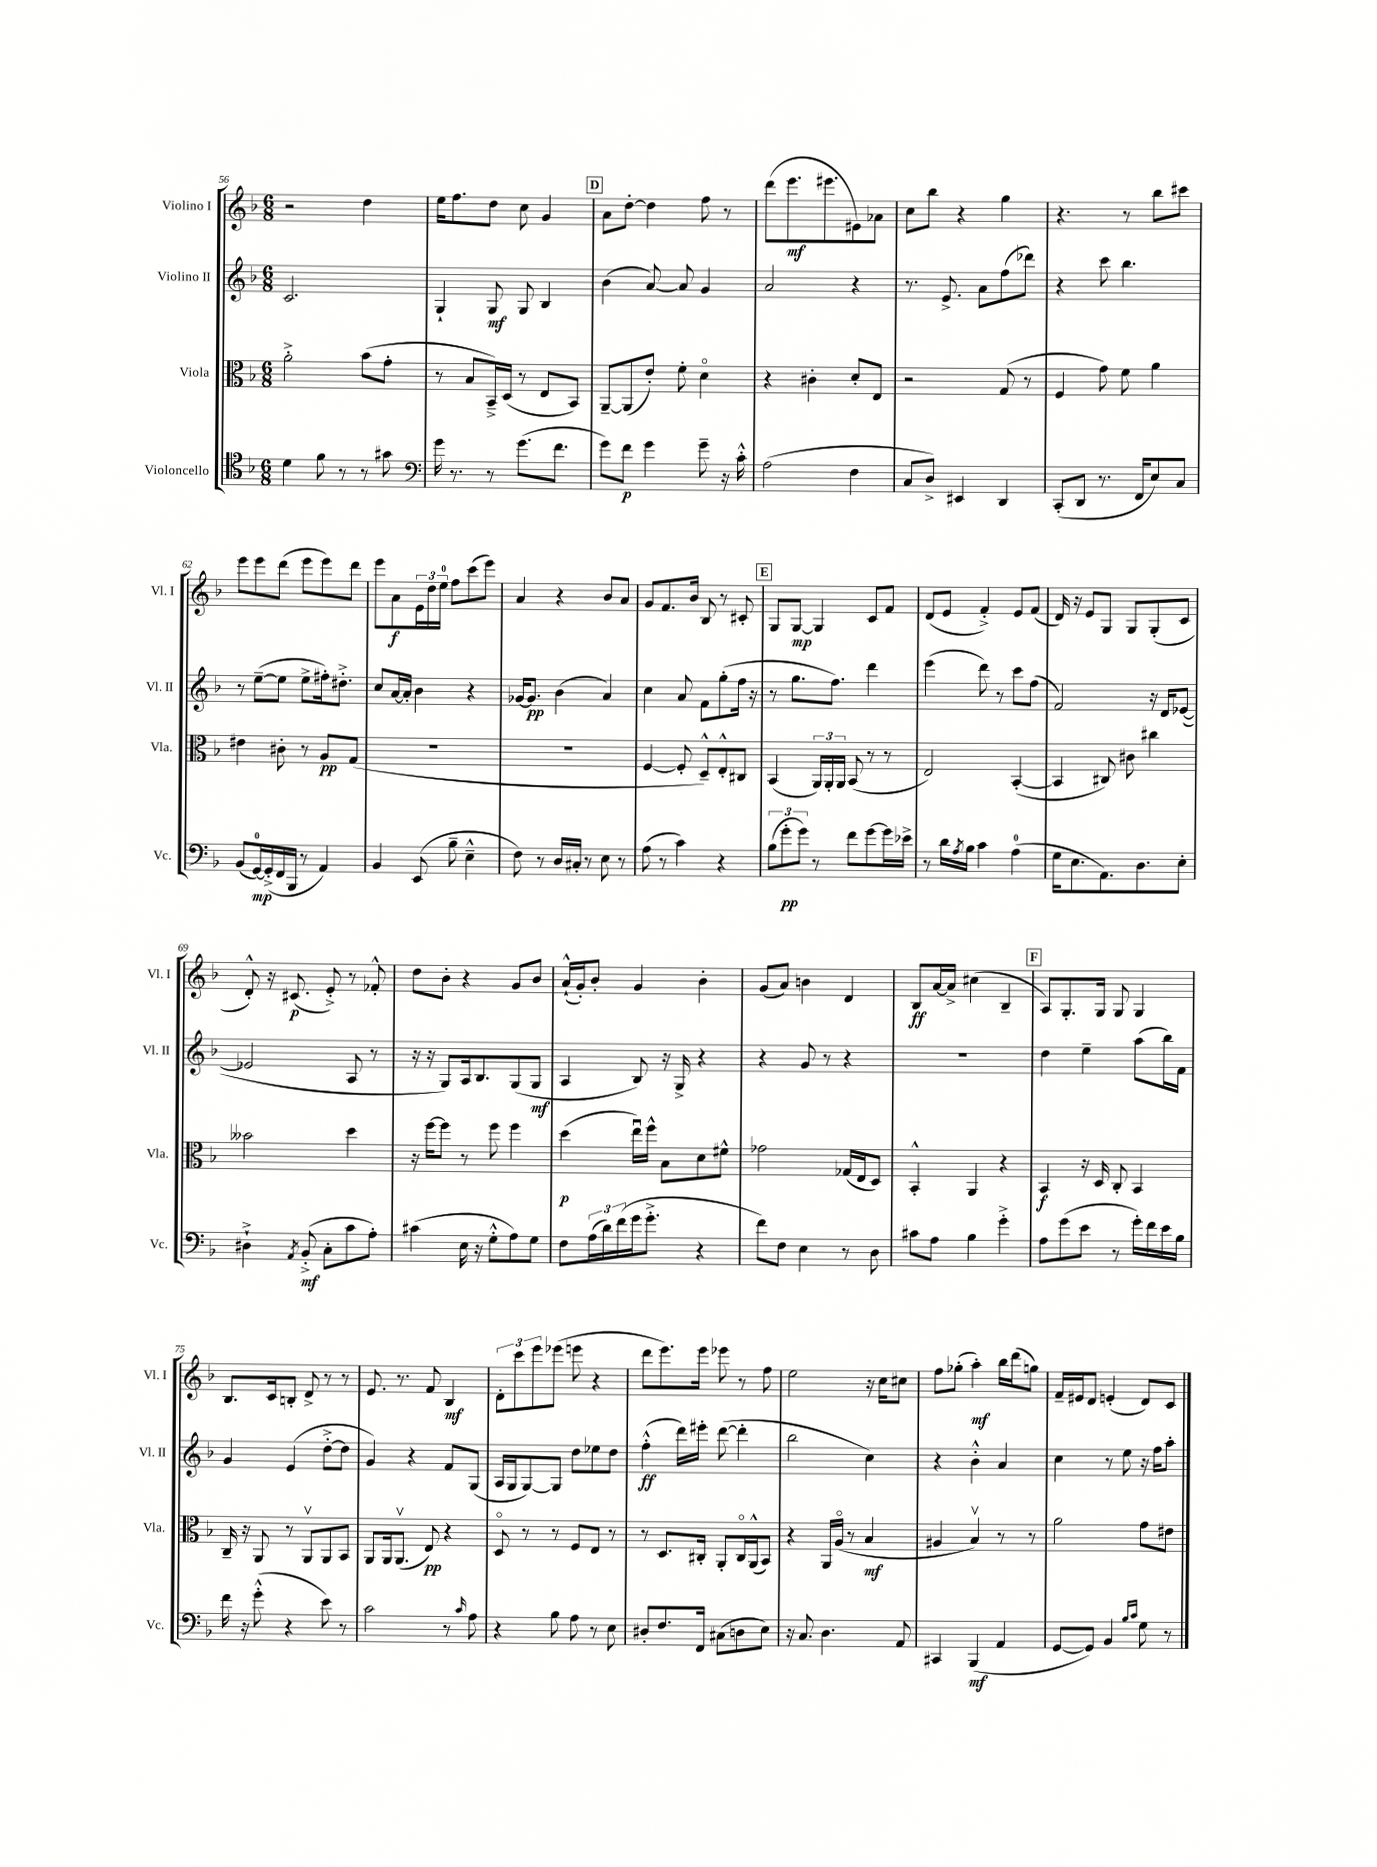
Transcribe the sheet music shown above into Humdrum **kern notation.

**kern	**dynam	**kern	**dynam	**kern	**dynam	**kern	**dynam
*part4	*part4	*part3	*part3	*part2	*part2	*part1	*part1
*staff4	*staff4	*staff3	*staff3	*staff2	*staff2	*staff1	*staff1
*I"Violoncello	*	*I"Viola	*	*I"Violino II	*	*I"Violino I	*
*I'Vc.	*	*I'Vla.	*	*I'Vl. II	*	*I'Vl. I	*
*clefC4	*	*clefC3	*	*clefG2	*	*clefG2	*
*k[b-]	*	*k[b-]	*	*k[b-]	*	*k[b-]	*
*M6/8	*	*M6/8	*	*M6/8	*	*M6/8	*
=56	=56	=56	=56	=56	=56	=56	=56
4d\	.	2a'^\	.	2.c/	.	2r	.
8f\	.	.	.	.	.	.	.
8r	.	.	.	.	.	.	.
8r	.	(8b-\L	.	.	.	4dd\	.
8g#X\	.	8g'\J	.	.	.	.	.
=57	=57	=57	=57	=57	=57	=57	=57
*clefF4	*	*	*	*	*	*	*
16g\	.	8r	.	4G`/	.	16ee\KL	.
8.r	.	.	.	.	.	8.ff\	.
.	.	8B-/L	.	.	.	.	.
8r	.	16BB-~^/L)	.	8G/	mf	8dd\J	.
.	.	(16D/JJ	.	.	.	.	.
(8.g\L	.	8r	.	8G/	.	8cc\	.
.	.	8E/L	.	4B-/	.	4g/	.
8.f\J	.	.	.	.	.	.	.
.	.	8BB-/J)	.	.	.	.	.
!!LO:REH:place=s1:t=D
=58	=58	=58	=58	=58	=58	=58	=58
8g\L)	.	[8AA~/L	.	(4b-\	.	8a\L	.
8f\J	p	(8AA/]	.	.	.	[8dd'\J	.
4g\	.	8e'/J)	.	[8a/)	.	4dd\]	.
.	.	8f'\	.	8a/]	.	.	.
8g~\	.	4d\	.	4g/	.	8ff\	.
16r	.	.	.	.	.	8r	.
16c'^^\	.	.	.	.	.	.	.
=59	=59	=59	=59	=59	=59	=59	=59
(2A\	.	4r	.	2a/	.	(8ddd\L	.
.	.	.	.	.	.	8.eee\	mf
.	.	4c#X'\	.	.	.	.	.
.	.	.	.	.	.	8.eee#X\	.
4F\	.	8d'/L	.	4r	.	8e#X\)	.
.	.	8E/J	.	.	.	8a-X\J	.
=60	=60	=60	=60	=60	=60	=60	=60
8C/L	.	2r	.	8.r	.	8cc\L	.
8D^/J)	.	.	.	.	.	8bb-\J	.
.	.	.	.	8.e^/	.	.	.
4EE#X/	.	.	.	.	.	4r	.
.	.	.	.	8a\L	.	.	.
4DD/	.	(8G/	.	(8ff\	.	4gg\	.
.	.	8r	.	8ddd-X\J)	.	.	.
=61	=61	=61	=61	=61	=61	=61	=61
(8CC'/L	.	4F/	.	4r	.	4.r	.
8DD/J	.	.	.	.	.	.	.
8.r	.	8g\)	.	8ccc\	.	.	.
.	.	8f\	.	4.bb-\	.	8r	.
16FF/KL	.	.	.	.	.	.	.
8E/)	.	4a\	.	.	.	8bb-\L	.
8C/J	.	.	.	.	.	8ccc#X\J	.
!!LO:LB:g=z
=62	=62	=62	=62	=62	=62	=62	=62
(8BB-/L	.	4e#X\	.	8r	.	8eee\L	.
[16GG/L)	mp	.	.	([8ee~\L	.	8eee\	.
(16GG'^/]	.	.	.	.	.	.	.
16FF/	.	8c#X'\	.	8ee\J]	.	(8ddd\J	.
16BBB-/JJ	.	.	.	.	.	.	.
8r	.	8r	.	8ee^\L	.	8eee\L	.
4AA/)	.	8A/L	pp	16ff#X'\k)	.	8eee\)	.
.	.	.	.	8.dd#X'^\J	.	.	.
.	.	(8G/J	.	.	.	8ddd\J	.
=63	=63	=63	=63	=63	=63	=63	=63
4BB-/	.	2.r	.	8cc/L	.	8eee\L	.
.	.	.	.	[16a/L	.	8a\	f
.	.	.	.	16a'/JJ]	.	.	.
(8EE/	.	.	.	4b-\	.	24e\L	.
.	.	.	.	.	.	24dd\	.
.	.	.	.	.	.	24ee\JJ	.
8B-~\	.	.	.	.	.	8ff\L	.
4E~^^\	.	.	.	4r	.	(8ccc\	.
.	.	.	.	.	.	8eee\J)	.
=64	=64	=64	=64	=64	=64	=64	=64
8F\)	.	2.r	.	[16g-X/KL	.	4a/	.
.	.	.	.	8.g-/J]	pp	.	.
8r	.	.	.	.	.	.	.
16D/LL	.	.	.	(4b-\	.	4r	.
16C#X'/JJ	.	.	.	.	.	.	.
8r	.	.	.	.	.	.	.
8E\	.	.	.	4a/)	.	8b-/L	.
8r	.	.	.	.	.	8a/J	.
=65	=65	=65	=65	=65	=65	=65	=65
(8A\	.	[4F/	.	4cc\	.	8g/L	.
8r	.	.	.	.	.	8.f/	.
4c\)	.	8F'/]	.	8a/	.	.	.
.	.	.	.	.	.	16b-/Jk	.
.	.	8D~^^/L)	.	8f\L	.	8B-/	.
4r	.	8E'^^/	.	(8gg'\	.	8r	.
.	.	8C#X/J	.	16ff\Jk	.	8c#X'/	.
.	.	.	.	16r	.	.	.
!!LO:REH:place=s1:t=E
=66	=66	=66	=66	=66	=66	=66	=66
(12B-\L	.	(4BB-/	.	8r	.	8G/L	.
12g'\	pp	.	.	.	.	.	.
.	.	.	.	8.gg\L	.	[8G/J	mp
12g\J)	.	.	.	.	.	.	.
8r	.	24AA/LL)	.	.	.	4G/]	.
.	.	24AA'/	.	.	.	.	.
.	.	.	.	8.ff\J)	.	.	.
.	.	24AA/JJ	.	.	.	.	.
8f\L	.	(8BB-/	.	.	.	.	.
[8g\	.	8r	.	4ddd\	.	8c/L	.
16g\L]	.	8r	.	.	.	8f/J	.
16e-X^\JJ	.	.	.	.	.	.	.
=67	=67	=67	=67	=67	=67	=67	=67
8r	.	2E/)	.	(4eee\	.	(8d/L	.
16d\LL	.	.	.	.	.	8e/J	.
8qA/	.	.	.	.	.	.	.
16B-\JJ	.	.	.	.	.	.	.
4c\	.	.	.	8ddd\)	.	4f'^/)	.
.	.	.	.	8r	.	.	.
(4A\	.	([4BB-'/	.	8ccc\L	.	8e/L	.
.	.	.	.	(8ff\J	.	(8f/J	.
=68	=68	=68	=68	=68	=68	=68	=68
16G\KL	.	4BB-/]	.	2f/)	.	16d/)	.
8.E\	.	.	.	.	.	16r	.
.	.	.	.	.	.	8e/L	.
8.AA\)	.	8C#X/)	.	.	.	8G/J	.
.	.	8c#X\	.	.	.	8G/L	.
8.D\	.	.	.	.	.	.	.
.	.	4cc#X\	.	16r	.	(8G'/	.
.	.	.	.	16d/KL	.	.	.
8E'\J	.	.	.	([8e-X/J	.	8c/J	.
!!LO:LB:g=z
=69	=69	=69	=69	=69	=69	=69	=69
4D#X`^\	.	2b--X\	.	2e-X/]	.	8d'^^/)	.
.	.	.	.	.	.	16r	.
.	.	.	.	.	.	(8.c#X/	p
8qAA/	.	.	.	.	.	.	.
(8BB-'^/	mf	.	.	.	.	.	.
8C'\L	.	.	.	.	.	8e'^/)	.
8c\	.	4dd\	.	8A/	.	8r	.
8A'\J)	.	.	.	8r	.	8f-X'^^/	.
=70	=70	=70	=70	=70	=70	=70	=70
(4c#X\	.	16r	.	16r	.	8dd\L	.
.	.	[16ff\KL	.	16r	.	.	.
.	.	8ff\J]	.	8G/L)	.	8b-'\J	.
16E\	.	8r	.	16A/k	.	4r	.
16r	.	.	.	8.B-/	.	.	.
8G'^^\L	.	8ff\	.	.	.	.	.
8A\)	.	4ff\	.	(8G/	.	8g/L	.
8G\J	.	.	.	8G/J	mf	8b-/J	.
=71	=71	=71	=71	=71	=71	=71	=71
8F\L	.	(4dd\	p	4A/	.	(16a`^^/LL	.
.	.	.	.	.	.	16g'/J)	.
(24A\L	.	.	.	.	.	8b-'/J	.
24d\)	.	.	.	.	.	.	.
(24f\	.	.	.	.	.	.	.
16g\J	.	16eeu\LL)	.	8B-/)	.	4g/	.
8.g'^\J	.	16ff^^\JJ	.	.	.	.	.
.	.	8B-\L	.	16r	.	.	.
.	.	.	.	16G^/	.	.	.
4r	.	8d\	.	4r	.	4b-'\	.
.	.	8f#X^^\J	.	.	.	.	.
=72	=72	=72	=72	=72	=72	=72	=72
8f\L)	.	2g-X\	.	4r	.	(8g/L	.
8F\J	.	.	.	.	.	8a/J)	.
4E\	.	.	.	8g/	.	4bn\	.
.	.	.	.	8r	.	.	.
8r	.	(16G-X/LL	.	4r	.	4d/	.
.	.	16E/J	.	.	.	.	.
8D\	.	8D/J)	.	.	.	.	.
=73	=73	=73	=73	=73	=73	=73	=73
8c#X\L	.	4BB-'^^/	.	2.r	.	8B-/L	ff
8A\J	.	.	.	.	.	[16a/L	.
.	.	.	.	.	.	16a^/JJ]	.
4B-\	.	4AA/	.	.	.	(4cc#X\	.
4g'^\	.	4r	.	.	.	4B-~/	.
!!LO:REH:place=s1:t=F
=74	=74	=74	=74	=74	=74	=74	=74
8A\L	.	4BB-/	f	4dd\	.	8A/L)	.
(8g\	.	.	.	.	.	8.G'/	.
8e\J	.	16r	.	4ee~\	.	.	.
.	.	16D/	.	.	.	16G/Jk	.
8r	.	8C'/	.	.	.	8G/	.
16g'\LL)	.	4BB-/	.	(8aa\L	.	4G/	.
16f\	.	.	.	.	.	.	.
16e\	.	.	.	16bb-\L)	.	.	.
16B-\JJ	.	.	.	16f\JJ	.	.	.
!!LO:LB:g=z
=75	=75	=75	=75	=75	=75	=75	=75
16f\	.	16C~/	.	4g/	.	8.B-/L	.
16r	.	16r	.	.	.	.	.
(8g'^^\	.	8AA/	.	.	.	.	.
.	.	.	.	.	.	16c/k	.
4r	.	8r	.	(4e/	.	8Bn'/J	.
.	.	8AAv/L	.	.	.	8d^/	.
8e\)	.	8AA/	.	[8dd'^\L	.	8r	.
8r	.	8BB-/J	.	8dd\J]	.	8r	.
=76	=76	=76	=76	=76	=76	=76	=76
2c\	.	8AA/L	.	4g/)	.	8.e/	.
.	.	16AA/k	.	.	.	.	.
.	.	(8.AAv/J	.	.	.	8.r	.
.	.	.	.	4r	.	.	.
.	.	8E/)	pp	.	.	8f/	.
8r	.	4r	.	8f/L	.	4B-/	mf
16qqc/	.	.	.	.	.	.	.
8A\	.	.	.	(8G/J	.	.	.
=77	=77	=77	=77	=77	=77	=77	=77
4r	.	8D/	.	16A/LL	.	12d'\L	.
.	.	.	.	16G/J	.	.	.
.	.	.	.	.	.	12ccc\	.
.	.	8r	.	[8G/)	.	.	.
.	.	.	.	.	.	12eee\	.
8B-\	.	8r	.	8G/J]	.	(8eee-X\J	.
8A\	.	8F/L	.	8dd\L	.	8eeen\	.
8r	.	8E/J	.	8ee-X\	.	4r	.
8E\	.	8r	.	8dd\J	.	.	.
=78	=78	=78	=78	=78	=78	=78	=78
8D#X'/L	.	8r	.	(4ff'^^\	ff	8ddd\L	.
8.F/	.	8.D/L	.	.	.	8.eee\)	.
.	.	.	.	16ddd\LL)	.	.	.
16FF/Jk	.	16C#X'/Jk	.	16eee#X'\JJ	.	16eee\Jk	.
(8C#X\L	.	8AA'/L	.	([8ddd\	.	8eee-X\	.
8Dn\	.	16C#/L	.	4ddd'\]	.	8r	.
.	.	(16AA^^/J	.	.	.	.	.
8E\J)	.	8BB-/J)	.	.	.	8ff\	.
=79	=79	=79	=79	=79	=79	=79	=79
16r	.	4r	.	2bb-\	.	2ee\	.
8.C/	.	.	.	.	.	.	.
4.D\	.	16AA/LL	.	.	.	.	.
.	.	(16A/JJ	.	.	.	.	.
.	.	8r	.	.	.	.	.
.	.	4B-/	mf	4cc\)	.	16r	.
.	.	.	.	.	.	16cc\KL	.
8AA/	.	.	.	.	.	8cc#X\J	.
=80	=80	=80	=80	=80	=80	=80	=80
4CC#X/	.	4A#X/	.	4r	.	8ff\L	.
.	.	.	.	.	.	(8gg-X'\J	.
(4BBB-/	mf	4B-v/)	.	4b-'^^\	.	4aa'\)	mf
4AA/	.	8r	.	4a/	.	16bb-\LL	.
.	.	.	.	.	.	(16ddd\J	.
.	.	8r	.	.	.	8ggn\J)	.
=81	=81	=81	=81	=81	=81	=81	=81
[8GG/L	.	2a\	.	4cc\	.	16f~/LL	.
.	.	.	.	.	.	16e#X/J	.
8GG/J])	.	.	.	.	.	8d/J	.
4BB-/	.	.	.	8r	.	(4en'/	.
.	.	.	.	8ee\	.	.	.
16qqB-/LL	.	.	.	.	.	.	.
16qqc/JJ	.	.	.	.	.	.	.
8G\	.	8g\L	.	16r	.	8d/L)	.
.	.	.	.	16ff\KL	.	.	.
8r	.	8e#X\J	.	8aa'\J	.	8c/J	.
==	==	==	==	==	==	==	==
*-	*-	*-	*-	*-	*-	*-	*-
